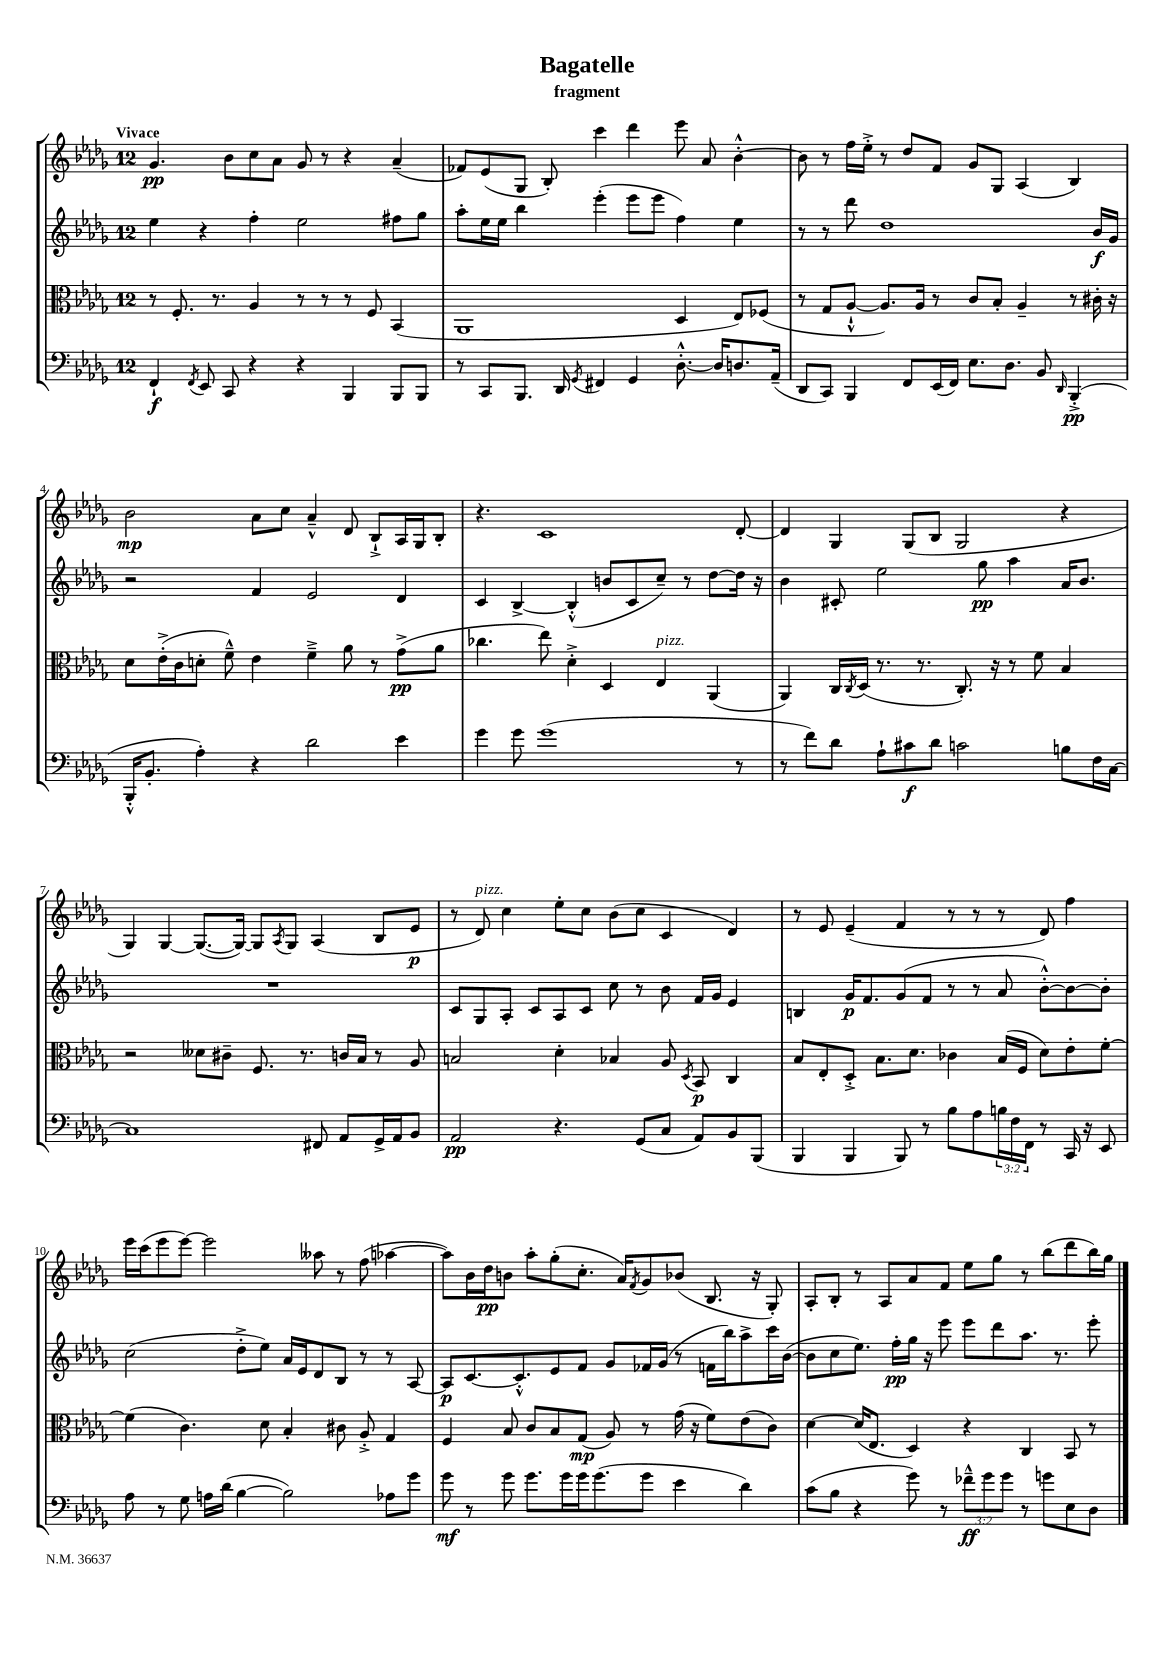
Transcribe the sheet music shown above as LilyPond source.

\header { title = "Bagatelle" subtitle = "fragment" }
<<
\new StaffGroup <<
\new Staff = "s0" {
    \clef treble \key des \major \once \override Staff.TimeSignature.style = #'single-digit \time 12/8 \tempo "Vivace"
    ges'4.\pp bes'8 c''8 aes'8 ges'8 r8 r4 aes'4--( |
    fes'8) ees'8( ges8 bes8-.) c'''4 des'''4 ees'''8 aes'8 bes'4~-.-^ |
    bes'8 r8 f''16 ees''16-.-> r8 des''8 f'8 ges'8 ges8 aes4( bes4) |
    bes'2\mp aes'8 c''8 aes'4---^ des'8 bes8-!-> aes16 ges16 bes8-. |
    r4. c'1 des'8~-. |
    des'4 ges4 ges8( bes8 ges2 r4 |
    ges4) ges4~ ges8.~( ges16~) ges8 \acciaccatura { aes8 } ges8 aes4( bes8 ees'8\p |
    r8 des'8^\markup { \italic "pizz." }) c''4 ees''8-. c''8 bes'8( c''8 c'4 des'4) |
    r8 ees'8 ees'4--( f'4 r8 r8 r8 des'8) f''4 |
    ees'''16 c'''16( ees'''8 ees'''8~) ees'''2 aeses''8 r8 f''8( aes''4~ |
    aes''8) bes'16 des''16\pp b'8 aes''8-. ges''8-.( c''8.-. aes'16) \acciaccatura { f'8 } ges'8 bes'8( bes8. r16 ges8-.) |
    aes8-. bes8-. r8 aes8 aes'8 f'8 ees''8 ges''8 r8 bes''8( des'''8 bes''16) ges''16 \bar "|." |
}
\new Staff = "s1" {
    \clef treble \key des \major \once \override Staff.TimeSignature.style = #'single-digit \time 12/8
    ees''4 r4 f''4-. ees''2 fis''8 ges''8 |
    aes''8-. ees''16 ees''16 bes''4 ees'''4-.( ees'''8 ees'''8 f''4) ees''4 |
    r8 r8 des'''8 des''1 bes'16\f ges'16 |
    r2 f'4 ees'2 des'4 |
    c'4 bes4~-> bes4-.-^( b'8 c'8 c''8--) r8 des''8~ des''16 r16 |
    bes'4 cis'8-. ees''2 ges''8\pp aes''4 aes'16 bes'8. |
    R1. |
    c'8 ges8 aes8-. c'8 aes8 c'8 c''8 r8 bes'8 f'16 ges'16 ees'4 |
    b4 ges'16\p f'8. ges'8( f'8 r8 r8 aes'8 bes'8~-.-^) bes'8~ bes'8-. |
    c''2( des''8-.-> ees''8) aes'16 ees'16 des'8 bes8 r8 r8 aes8~ |
    aes8\p c'8.~ c'8.-.-^ ees'8 f'8 ges'8 fes'16 ges'16( r8 f'16 bes''16) aes''8-> c'''16 bes'16~( |
    bes'8 c''8 ees''8.) f''16-.\pp ges''16 r16 ees'''8 ees'''8 des'''8 aes''8. r8. ees'''8-. \bar "|." |
}
\new Staff = "s2" {
    \clef alto \key des \major \once \override Staff.TimeSignature.style = #'single-digit \time 12/8
    r8 f8.-. r8. aes4 r8 r8 r8 f8 bes,4( |
    aes,1 des4 ees8) fes8( |
    r8 ges8 aes8~-!-^ aes8.) aes16 r8 c'8 bes8-. aes4-- r8 cis'16-. r16 |
    des'8 ees'16-.->( c'16 d'8-. f'8---^) ees'4 f'4---> aes'8 r8 ges'8->\pp( aes'8 |
    ces''4. ees''8) des'4-.-> des4 ees4^\markup { \italic "pizz." } aes,4( |
    aes,4) c16 \acciaccatura { c8 } des16( r8. r8. c8.-.) r16 r8 f'8 bes4 |
    r2 deses'8 cis'8-- f8. r8. c'16 bes16 r8 aes8 |
    b2 des'4-. bes4 aes8 \acciaccatura { des8 } bes,8\p c4 |
    bes8 ees8-. des8-.-> bes8. des'8. ces'4 bes16( f16 des'8) ees'8-. f'8~-. |
    f'4( c'4.) des'8 bes4-. cis'8 aes8-.-> ges4 |
    f4 bes8 c'8 bes8 ges8\mp( aes8) r8 ges'16( r16 f'8) ees'8( c'8) |
    des'4~ des'16( ees8. des4) r4 c4 bes,8 r8 \bar "|." |
}
\new Staff = "s3" {
    \clef bass \key des \major \once \override Staff.TimeSignature.style = #'single-digit \time 12/8 \override Staff.TupletNumber.text = #tuplet-number::calc-fraction-text
    f,4-!\f \acciaccatura { f,8 } ees,8 c,8 r4 r4 bes,,4 bes,,8 bes,,8 |
    r8 c,8 bes,,8. des,16 \acciaccatura { ges,8 } fis,4 ges,4 des8.~-.-^ des16 d8. aes,16--( |
    des,8 c,8) bes,,4 f,8 ees,16( f,16) ees8. des8. bes,8 \grace { des,16 } bes,,4-.->\pp( |
    bes,,16-.-^ bes,8.-. aes4-.) r4 des'2 ees'4 |
    ges'4 ges'8 ges'1( r8 |
    r8 f'8) des'8 aes8-! cis'8\f des'8 c'2 b8 f16 c16~ |
    c1 fis,8 aes,8 ges,16-> aes,16 bes,8 |
    aes,2\pp r4. ges,8( c8 aes,8) bes,8 bes,,8( |
    bes,,4 bes,,4 bes,,8) r8 bes8 aes8 \tuplet 3/2 { b16 f16 f,16 } r8 c,16 r16 ees,8 |
    aes8 r8 ges8 a16 des'16( bes4~ bes2) aes8 ges'8 |
    ges'8\mf r8 ges'8 ges'8. ges'16 ges'16 ges'8.( ges'8 ees'4 des'4) |
    c'8( bes8 r4 ges'8) r8 \tuplet 3/2 { fes'8---^\ff ges'8 ges'8 } r8 g'8 ees8 des8 \bar "|." |
}
>>
>>
